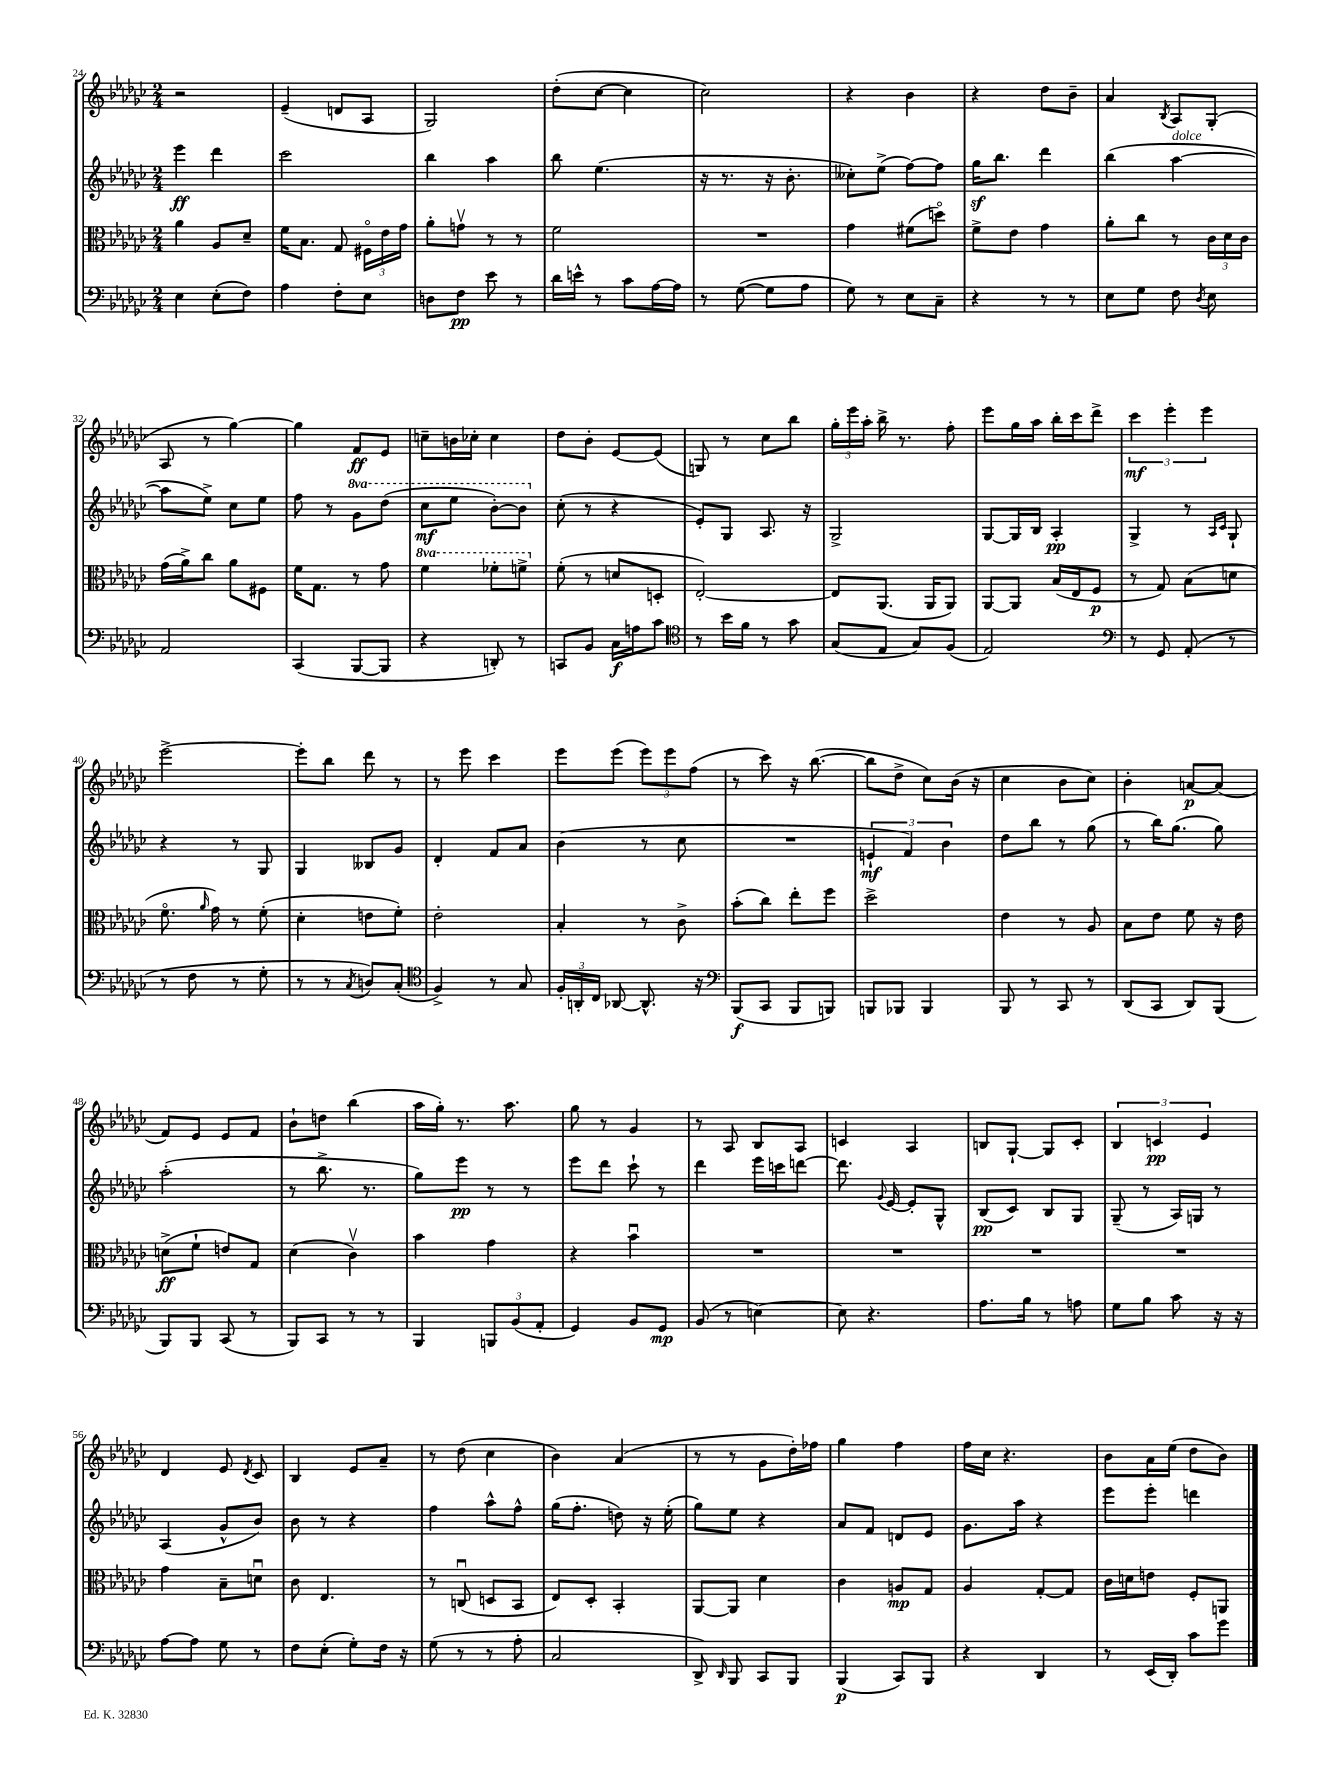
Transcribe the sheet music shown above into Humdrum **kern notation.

**kern	**kern	**kern	**kern
*staff4	*staff3	*staff2	*staff1
*clefF4	*clefC3	*clefG2	*clefG2
*k[b-e-a-d-g-c-]	*k[b-e-a-d-g-c-]	*k[b-e-a-d-g-c-]	*k[b-e-a-d-g-c-]
*M2/4	*M2/4	*M2/4	*M2/4
4E-	4a-	4eee-	2r
(8E-'	8A-	4ddd-	.
8F)	8d-~	.	.
=	=	=	=
4A-	16f	2ccc-	(4e-~
.	8.B-	.	.
8F'	8G-	.	8d
8E-	24F#o	.	8A-
.	24e-	.	.
.	24g-	.	.
=	=	=	=
8D	8a-'	4bb-	2G-)
8F	8gv	.	.
8e-	8r	4aa-	.
8r	8r	.	.
=	=	=	=
16d-	2f	8bb-	(8dd-'
16e^^	.	.	.
8r	.	(4.ee-	[8cc-
8c-	.	.	4cc-]
[16A-	.	.	.
16A-]	.	.	.
=	=	=	=
8r	2r	16r	2cc-)
.	.	8.r	.
([8G-	.	.	.
8G-]	.	16r	.
.	.	8.b-'	.
8A-	.	.	.
=	=	=	=
8G-)	4g-	8cc--')	4r
8r	.	(8ee-^	.
8E-	(8f#	[8ff)	4b-
8C-~	8ddo)	8ff]	.
=	=	=	=
4r	8f^	16gg-	4r
.	.	8.bb-	.
.	8e-	.	.
8r	4g-	4ddd-	8dd-
8r	.	.	8b-~
=	=	=	=
8E-	8a-'	(4bb-	4a-
8G-	8cc-	.	.
.	.	.	8qB-
8F	8r	[4aa-	8A-
8qD-	.	.	.
8E-	24c-	.	(8G-'
.	24d-	.	.
.	24c-	.	.
=	=	=	=
2AA-	(16g-	8aa-]	8A-
.	16a-^)	.	.
.	8cc-	8ee-^)	8r
.	8a-	8cc-	[4gg-)
.	8F#	8ee-	.
=	=	=	=
(4CC-	16f	8ff	4gg-]
.	8.G-	.	.
.	.	8r	.
[8BBB-	8r	8gg-	8f
8BBB-]	8g-	(8ddd-	8e-
=	=	=	=
4r	4ff	8ccc-	8cc~
.	.	8eee-	16b
.	.	.	16cc-'
8DD')	8ff-'	[8bb-')	4cc-
8r	8ff^	8bb-]	.
=	=	=	=
8CC	(8f'	(8cc-'	8dd-
8BB-	8r	8r	8b-'
16C-	8d	4r	[8e-
16A	.	.	.
8c-	8D'	.	(8e-]
=	=	=	=
*clefC4	*	*	*
8r	[2E-')	8e-')	8G)
16b-	.	8G-	8r
16f	.	.	.
8r	.	8.A-	8cc-
8g-	.	.	8bb-
.	.	16r	.
=	=	=	=
(8G-	8E-]	2G-^	24gg-'
.	.	.	24eee-
.	.	.	24aa-'
8E-	(8.AA-	.	16bb-^
.	.	.	8.r
8G-)	.	.	.
.	16AA-	.	.
(8F	8AA-)	.	8ff'
=	=	=	=
2E-)	[8AA-	[8G-	8eee-
.	8AA-]	16G-]	16gg-
.	.	16B-	16aa-
.	(16B-	4A-'	16bb-'
.	16E-	.	16ccc-
.	8F	.	8ddd-^
=	=	=	=
*clefF4	*	*	*
8r	8r	4G-^	6ccc-
8GG-	8G-)	.	.
.	.	.	6eee-'
(8AA-'	(8B-	8r	.
.	.	.	6eee-
.	.	16qqA-	.
.	.	16qqc-	.
8r	8d	8G-`	.
=	=	=	=
8r	8.fo	4r	[2eee-^
8F	.	.	.
.	16qqa-	.	.
.	16g-)	.	.
8r	8r	8r	.
8G-'	(8f'	8G-	.
=	=	=	=
8r	4d-'	4G-	8eee-']
8r	.	.	8bb-
8qC-	.	.	.
8D)	8e	8B--	8ddd-
(8C-'	8f')	8g-	8r
=	=	=	=
*clefC4	*	*	*
4F^)	2e-'	4d-'	8r
.	.	.	8eee-
8r	.	8f	4ccc-
8G-	.	8a-	.
=	=	=	=
24F'	4B-'	(4b-	8eee-
24AA'	.	.	.
24C-	.	.	.
[8AA-	.	.	(8eee-
8.AA-^^]	8r	8r	12eee-)
.	.	.	12eee-
.	8c-^	8cc-	.
.	.	.	(12ff
16r	.	.	.
=	=	=	=
*clefF4	*	*	*
(8BBB-	(8b-'	2r	8r
8CC-	8cc-)	.	8ccc-)
8BBB-	8ee-'	.	16r
.	.	.	([8.bb-
8BBB)	8ff	.	.
=	=	=	=
8BBB	2dd-^	6e`	8bb-]
8BBB-	.	.	8dd-^
.	.	6f)	.
4BBB-	.	.	8cc-)
.	.	6b-	.
.	.	.	(16b-
.	.	.	16r
=	=	=	=
8BBB-	4e-	8dd-	4cc-
8r	.	8bb-	.
8CC-	8r	8r	8b-
8r	8A-	(8gg-	8cc-)
=	=	=	=
(8DD-	8B-	8r	4b-'
8CC-	8e-	16bb-)	.
.	.	(8.gg-	.
8DD-)	8f	.	[8a
(8BBB-	16r	8gg-)	(8a]
.	16e-	.	.
=	=	=	=
8BBB-)	(8d^	(2aa-'	8f)
8BBB-	8f`	.	8e-
(8CC-	8e)	.	8e-
8r	8G-	.	8f
=	=	=	=
8BBB-)	(4d-	8r	8b-`
8CC-	.	8.bb-^	8dd
8r	4c-v)	.	(4bb-
.	.	8.r	.
8r	.	.	.
=	=	=	=
4BBB-	4b-	8gg-)	16aa-
.	.	.	16gg-')
.	.	8eee-	8.r
12BBB	4g-	8r	.
.	.	.	8.aa-
(12BB-	.	.	.
.	.	8r	.
12AA-'	.	.	.
=	=	=	=
4GG-)	4r	8eee-	8gg-
.	.	8ddd-	8r
8BB-	4b-u	8ccc-`	4g-
8GG-	.	8r	.
=	=	=	=
(8BB-	2r	4ddd-	8r
8r	.	.	8A-
[4E)	.	16eee-	8B-
.	.	16ccc	.
.	.	[8ddd	8A-
=	=	=	=
8E]	2r	8.ddd]	4c
4.r	.	.	.
.	.	8qqg-	.
.	.	[16e-	.
.	.	8e-']	4A-
.	.	8G-^^	.
=	=	=	=
8.A-	2r	(8B-	8B
.	.	8c-)	[8G-`
16B-	.	.	.
8r	.	8B-	8G-]
8A	.	8G-	8c-'
=	=	=	=
8G-	2r	(8G-~	6B-
8B-	.	8r	.
.	.	.	6c
8c-	.	16A-)	.
.	.	16G	.
.	.	.	6e-
16r	.	8r	.
16r	.	.	.
=	=	=	=
[8A-	4g-	(4A-	4d-
8A-]	.	.	.
8G-	8B-~	8g-^^	8e-
.	.	.	8qd-
8r	8du	8b-)	8c-
=	=	=	=
8F	8c-	8b-	4B-
(8E-'	4.E-	8r	.
8G-')	.	4r	8e-
16F	.	.	8a-~
16r	.	.	.
=	=	=	=
(8G-	8r	4ff	8r
8r	(8Cu	.	(8dd-
8r	8D	8aa-^^	4cc-
8A-'	8BB-	8ff^^	.
=	=	=	=
2C-	8E-)	(16gg-	4b-)
.	.	8.ff'	.
.	8D-'	.	.
.	4BB-'	8dd)	(4a-
.	.	16r	.
.	.	(16ee-'	.
=	=	=	=
8DD-^)	[8AA-	8gg-)	8r
16qqDD-	.	.	.
8BBB-	8AA-]	8ee-	8r
8CC-	4d-	4r	8g-
8BBB-	.	.	16dd-')
.	.	.	16ff-
=	=	=	=
(4BBB-	4c-	8a-	4gg-
.	.	8f	.
8CC-)	8A	8d	4ff
8BBB-	8G-	8e-	.
=	=	=	=
4r	4A-	8.g-	16ff
.	.	.	16cc-
.	.	.	4.r
.	.	16aa-	.
4DD-	[8G-'	4r	.
.	8G-]	.	.
=	=	=	=
8r	16c-	8eee-	8b-
.	16d	.	.
(16EE-	8e	8eee-'	16a-
16DD-')	.	.	(16ee-
8c-	8F'	4ddd	8dd-
8g-	8AA	.	8b-)
==	==	==	==
*-	*-	*-	*-
